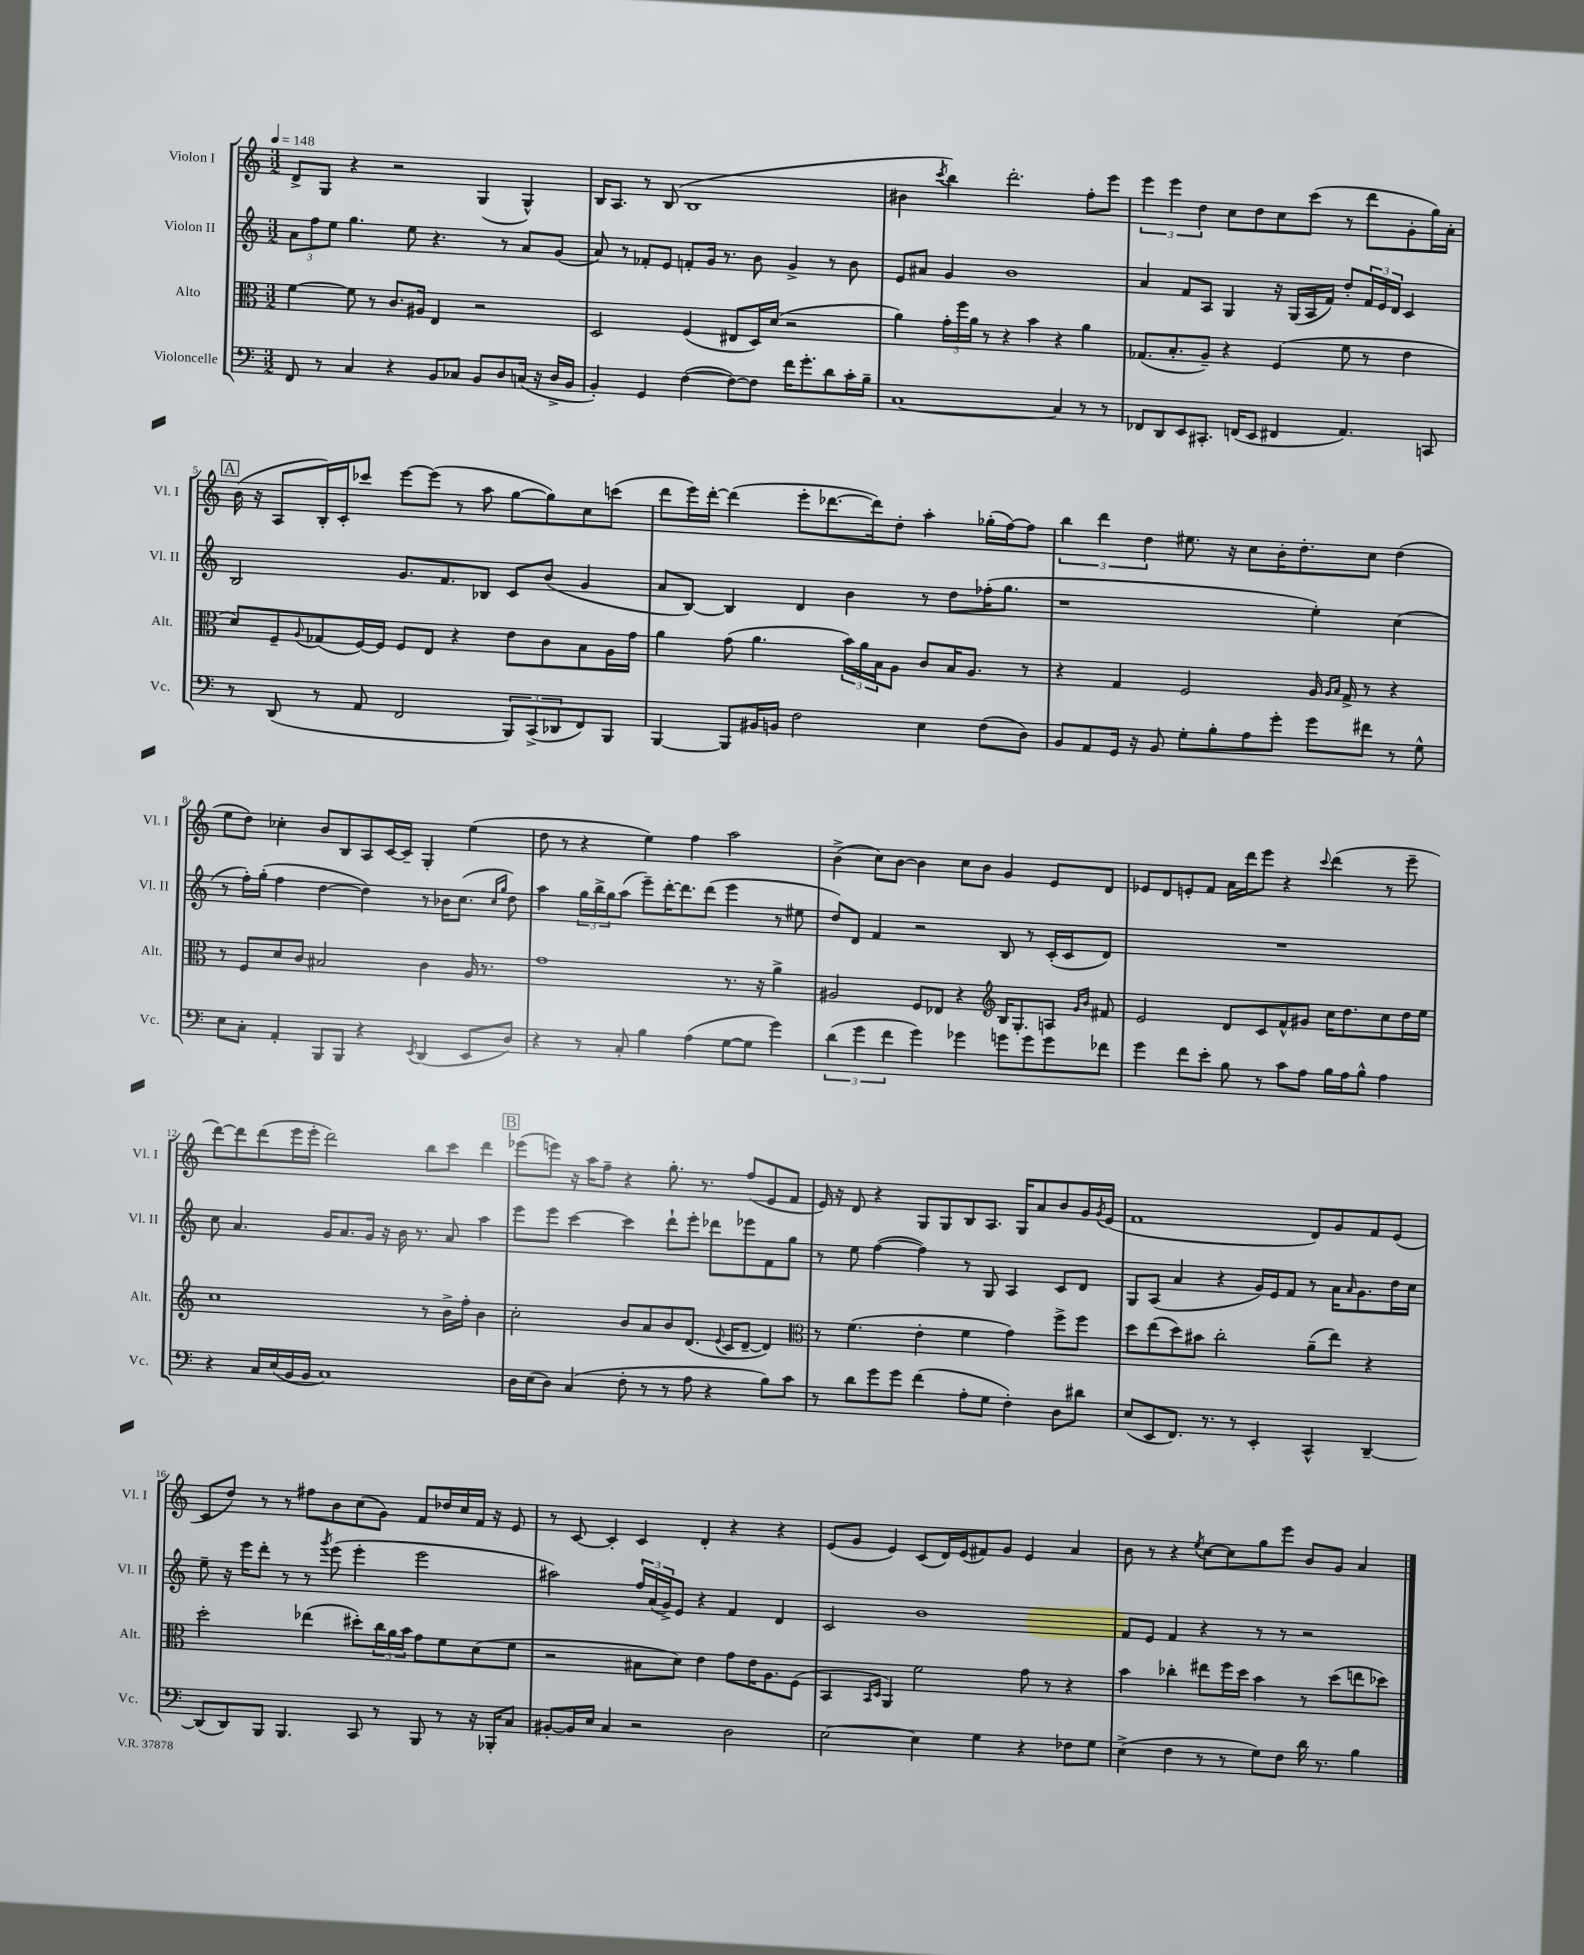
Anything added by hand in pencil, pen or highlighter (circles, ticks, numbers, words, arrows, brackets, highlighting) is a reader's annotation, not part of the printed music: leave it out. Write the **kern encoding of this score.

**kern	**kern	**kern	**kern
*part4	*part3	*part2	*part1
*staff4	*staff3	*staff2	*staff1
*I"Violoncelle	*I"Alto	*I"Violon II	*I"Violon I
*I'Vc.	*I'Alt.	*I'Vl. II	*I'Vl. I
*clefF4	*clefC3	*clefG2	*clefG2
*k[]	*k[]	*k[]	*k[]
*M3/2	*M3/2	*M3/2	*M3/2
*MM148	*MM148	*MM148	*MM148
=1	=1	=1	=1
8FF/	[4f\	12a\L	8d^/L
.	.	12ff\	.
8r	.	.	8G/J
.	.	12ee\J	.
4C/	8f\]	4.gg\	4r
.	8r	.	.
4r	8.c/L	.	2r
.	.	8ee\	.
.	16A#X/Jk	.	.
8BB/L	4E/	4.r	.
8C-X/J	.	.	.
8BB/L	2r	.	(4G/
8D/	.	8r	.
(16Cn/Jk	.	8a/L	4G^^/)
16r	.	.	.
16D^/LL	.	(8g/J	.
16BB/JJ	.	.	.
=2	=2	=2	=2
4BB'/)	2D/	8a/)	16B/KL
.	.	.	8.A/J
.	.	8r	.
4GG/	.	8f-X'/L	8r
.	.	8e/J	(8B/
([4F\	(4F/	8fn'/L	1B
.	.	16g/Jk	.
.	.	8.r	.
8F\L_)	8E#X/L	.	.
8F\J]	16D/L)	8b\	.
.	(16d/JJ	.	.
16f\KL	2r	4g^/	.
8.g'\	.	.	.
8d\	.	8r	.
16c'\L	.	8b\	.
16B~\JJ	.	.	.
=3	=3	=3	=3
[1C	4a\)	8e/L	4b#X\
.	.	8a#X/J	.
.	.	.	8qccc/
.	24g'\LL	4g/	4bb\)
.	24ff\	.	.
.	24a\JJ	.	.
.	8r	.	.
.	4r	1b	2.ddd'\
.	4b\	.	.
4C/]	4r	.	.
8r	4a\	.	8ff'\L
8r	.	.	8eee\J
=4	=4	=4	=4
8FF-X/L	(8.G-X/L	4a/	6eee\
8DD/	.	.	.
.	.	.	6eee\
.	8.B'/	.	.
8EE/	.	8f/L	.
.	.	.	6dd\
8.CC#X'/J	8A~/J)	8A/J	.
.	4r	4G/	8cc\L
(16FFn/KL	.	.	.
8EE/J	.	.	8dd\
4FF#X/	(4F/	16r	8cc\
.	.	(16G/LL	.
.	.	16A/	(8ccc\J
.	.	16f/JJ)	.
4.AA/)	8f\	8dd'/L	8r
.	8r	24f/L	8ddd\L
.	.	24e/	.
.	.	24d/JJ	.
.	4e\	4c/	8g'\
8CCn/	.	.	16gg\L)
.	.	.	16a'\JJ
!!LO:LB:g=z
!!LO:REH:place=s1:t=A
=5	=5	=5	=5
8r	8d/L)	2B/	(16b\
.	.	.	16r
(8DD/	8F~/	.	8A/L
.	8qqA/	.	.
8r	(8G-X/	.	16B'/L)
.	.	.	16c'/J
8AA/	[16F/L)	.	8ccc-X/J
.	16F/JJ]	.	.
2FF/	8F/L	8.g/L	[8eee\L
.	8E/J	.	(8eee\J]
.	.	8.f/	.
.	4r	.	8r
.	.	8B-X/J	8aa\
12BBB/L)	8e\L	8c/L	[8gg\L
(12CC^/	.	.	.
.	8c\	(8b/J	8gg\])
12DD-X/	.	.	.
8FF/)	8B\	4g/	8cc\
8BBB/J	16A\L	.	(8cccn\J
.	16g\JJ	.	.
=6	=6	=6	=6
[4BBB/	4a\	8a/L	8ddd\L
.	.	[8B/J)	16eee\L)
.	.	.	[16ddd'\JJ
8BBB/L]	(8g\	4B/]	(4ddd\]
16BB#X/L	4.a\	.	.
16BBn/JJ	.	.	.
2F\	.	4d/	8eee'\L
.	.	.	[8.ddd-X\
.	24b\LL)	4b\	.
.	24a\	.	.
.	.	.	16ddd-\k])
.	24B\J	.	.
.	8A\J	.	8dd'\J
4E\	8c/L	8r	4aa'\
.	16B/K	8dd\L	.
.	8.A/J	.	.
(8F\L	.	(16ff-X'\K	(16gg-X'\LL
.	.	8.gg\J	[16ff\J)
8D\J)	8r	.	8ff\J]
=7	=7	=7	=7
8BB/L	4r	1r	6bb\
8AA/	.	.	.
.	.	.	6ddd\
16GG/Jk	4G/	.	.
16r	.	.	.
.	.	.	6dd\
8BB/	.	.	.
8G'\L	2F/	.	8.ee#X\
8B'\	.	.	.
.	.	.	16r
8A\	.	.	8cc\L
8g'\J	.	.	16b'\K
.	.	.	8.dd'\
8g\L	16A/	4ee'\)	.
.	16qqA/LL	.	.
.	16qqB/JJ	.	.
.	16G^/	.	.
8f#X\J	8r	.	8cc\J
8r	4r	(4cc\	(4dd\
8G^^\	.	.	.
!!LO:LB:g=z
=8	=8	=8	=8
8E\L	8r	8r	8ee\L
8C'\J	8F/L	16ff'\LL)	8dd\J)
.	.	(16gg'\JJ	.
4AA'/	8d/	4ff\	4cc-X'\
.	8c/J	.	.
8BBB/L	2B#X/	[4dd\	8b/L
8BBB/J	.	.	8B/
4r	.	4dd\])	8A/
.	.	.	[16c/L
.	.	.	16c~/JJ]
8qEE/	.	.	.
(4DD/	4c\	8r	4G'/
.	.	16b-X\KL	.
.	.	(8.cc\J	.
8EE/L	16A/	.	(4ee\
.	8.r	.	.
.	.	16qqcc/LL	.
.	.	16qqgg/JJ	.
8D/J)	.	8dd\)	.
=9	=9	=9	=9
4r	1g	4aa\	8dd\
.	.	.	8r
8r	.	24gg\LL	4r
.	.	24bb^\	.
.	.	24gg\J	.
8C'/	.	(8aa\J	.
4B\	.	8eee~\L)	4ee\)
.	.	[16ddd'\K	.
.	.	8.ddd\]	.
(4A\	.	.	4ff\
.	.	(8ddd\J	.
[8G\L	8.r	4eee\	2aa\
8G\J]	.	.	.
.	16r	.	.
4g\)	4a^\	8r	.
.	.	8ee#X\	.
=10	=10	=10	=10
(6d\	2A#X/	8dd/L)	(4b^\
.	.	8d/J	.
6g\	.	.	.
.	.	4f/	8cc\L)
6f\	.	.	.
.	.	.	[8b\J
4g\)	8F/L	2r	4b\]
.	8E-X/J	.	.
4g-X\	4r	.	8cc\L
.	.	.	8b\J
*	*clefG2	*	*
8gn\L	16B/KL	8B/	4g/
.	8.G'/	.	.
8g\	.	8r	.
8g\	8An/J	(16c'/LL	8e/L
.	.	16c/J	.
.	16qqg/LL	.	.
.	16qqb/JJ	.	.
8f-X\J	8f#X/	8d/J)	8d/J
=11	=11	=11	=11
4g\	2e/	1.r	8e-X/L
.	.	.	8d/
8f\L	.	.	8en'/
8e'\J	.	.	8f/J
8B\	8d/L	.	16a\LL
.	.	.	16ddd\J
8r	8c/	.	8eee\J
8c\L	8f^^/	.	4r
8A\J	8g#X/J	.	.
.	.	.	8qqccc/
16B\LL	16cc\KL	.	(4ddd\
16A\J	8.dd\	.	.
8B^^\J	.	.	.
4A\	8cc\	.	8r
.	16dd\L	.	8eee~\
.	16ee\JJ	.	.
!!LO:LB:g=z
=12	=12	=12	=12
4r	1cc	8cc\	[8ddd\L)
.	.	4.a/	8ddd\]
16C/LL	.	.	(8ddd\
(16E/	.	.	.
16BB/	.	.	16eee\L
16BB/JJ	.	.	16eee'\JJ
1C)	.	16g/KL	2ddd\)
.	.	8.a/	.
.	.	16g/Jk	.
.	.	16r	.
.	.	16b\	.
.	.	8.r	.
.	8r	.	8bb\L
.	16b^\LL	8a/	8ccc\J
.	16ff'\JJ	.	.
.	4b\	4aa\	4ddd\
!!LO:REH:place=s1:t=B
=13	=13	=13	=13
16D\LL	2cc'\	8eee\L	(8eee-X\L
(16E\J	.	.	.
8D\J)	.	8eee\J	8eeen\J)
(4C/	.	[4ccc\	16r
.	.	.	16aa\KL
.	.	.	8ff~\J
8F'\	8b/L	4ccc\]	4r
8r	8a/	.	.
8r	8b/	8ddd`\L	8.gg'\
8A\	(8.d/J	8eee'\J	.
.	.	.	8.r
4r	.	8ddd-X\L	.
.	8qqe/	.	.
.	16c/KL	.	.
.	[8d~/J	8eee-X\	(8ff/L
8B\L)	4d/])	8f\	8e/
8c\J	.	8gg\J	8f/J
=14	=14	=14	=14
*	*clefC3	*	*
8r	8r	8r	16e/)
.	.	.	16r
8d\L	(4.f\	8ee\	8d/
8g\	.	([4ff\	4r
8g\J	.	.	.
(4f\	4e'\	4ff\])	8G/L
.	.	.	8G/
8A'\L	4f\	8r	8B/
8G\J	.	8G/	8.A/J
4F'\)	4g\)	4A/	.
.	.	.	16G/KL
.	.	.	8a/
8D\L	8ff^\L	8c/L	8b/
8d#X\J	8ff\J	8d/J	16g/L
.	.	.	8qg/
.	.	.	(16e/JJ
=15	=15	=15	=15
(8E/L	8dd\L	8G/L	1f
8EE/	(8ee\	(8A/J	.
8.FF/J)	8dd\)	4a/	.
.	8b#X\J	.	.
8.r	.	.	.
.	2cc'\	4r	.
8r	.	.	.
4EE'/	.	16g/LL)	.
.	.	16e/J	.
.	.	8f/J	.
4CC^^/	(8a~\L	8r	8d/L)
.	8ee\J)	16a\KL	8g/
.	.	16qqa/	.
.	.	8.g\	.
[4DD~/	4r	.	8f/
.	.	16dd\L	(8e/J
.	.	16cc\JJ	.
!!LO:LB:g=z
=16	=16	=16	=16
(8DD/L]	2dd'\	8ee~\	8c/L
8DD/)	.	16r	8dd/J)
.	.	16eee\KL	.
8BBB/J	.	8ddd'\J	8r
4.BBB/	.	8r	8r
.	(4ee-X\	8r	8ff#X\L
.	.	8qggg/	.
.	.	(8eee\	8b\
8CC/	8dd#X'\L)	4eee'\	(8cc\
8r	24cc\L	.	8g\J)
.	24a\	.	.
.	24b\JJ	.	.
8BBB/	8g\L	2eee\	8f/L
8r	8f\	.	16dd-X/L
.	.	.	16cc/
16r	(8d\	.	16f/JJ
16BBB-X'/KL	.	.	16r
8C/J	8f\J	.	8e/
=17	=17	=17	=17
[8BB#X'/L	2r	2aa#X\)	8r
16BB#/L]	.	.	[8c/
16E/JJ	.	.	.
4C/	.	.	4c'/]
2r	8B#X\L	24ff/LL	4c/
.	.	(24a/	.
.	.	24g^/J)	.
.	8d\J)	8e/J	.
.	4e\	4r	4d'/
2D\	8g\L	4f/	4r
.	16e\K	.	.
.	8.A\	.	.
.	.	4d/	4r
.	(8F\J	.	.
=18	=18	=18	=18
[2E\	4BB/	2c/	(8e/L
.	.	.	8g/J
.	16qqBB/LL	.	.
.	16qqD/JJ	.	.
.	4AA/)	.	4e/)
4E\]	2f\	1b	(8c/L
.	.	.	16d/L)
.	.	.	(16e/J
4G\	.	.	8f#X/)
.	.	.	8g/J
4r	8g\	.	4e/
.	8r	.	.
8F-X\L	4r	.	4a/
8G\J	.	.	.
=19	=19	=19	=19
(4E^\	4b\	8f/L	8b\
.	.	8e/J	8r
4F\	4cc-X'\	4f/	4r
.	.	.	8qee/
8r	8ee#X\L	4r	[8cc\L
8r	16ff\L	.	8cc\]
.	16dd\JJ	.	.
8G\L)	4b\	8r	8gg\
8F\J	.	8r	8eee\J
16d\	8r	2r	8b/L
8.r	.	.	.
.	(8dd\L	.	8g/J
4B\	8een\	.	4a/
.	8dd-X\J)	.	.
==	==	==	==
*-	*-	*-	*-
